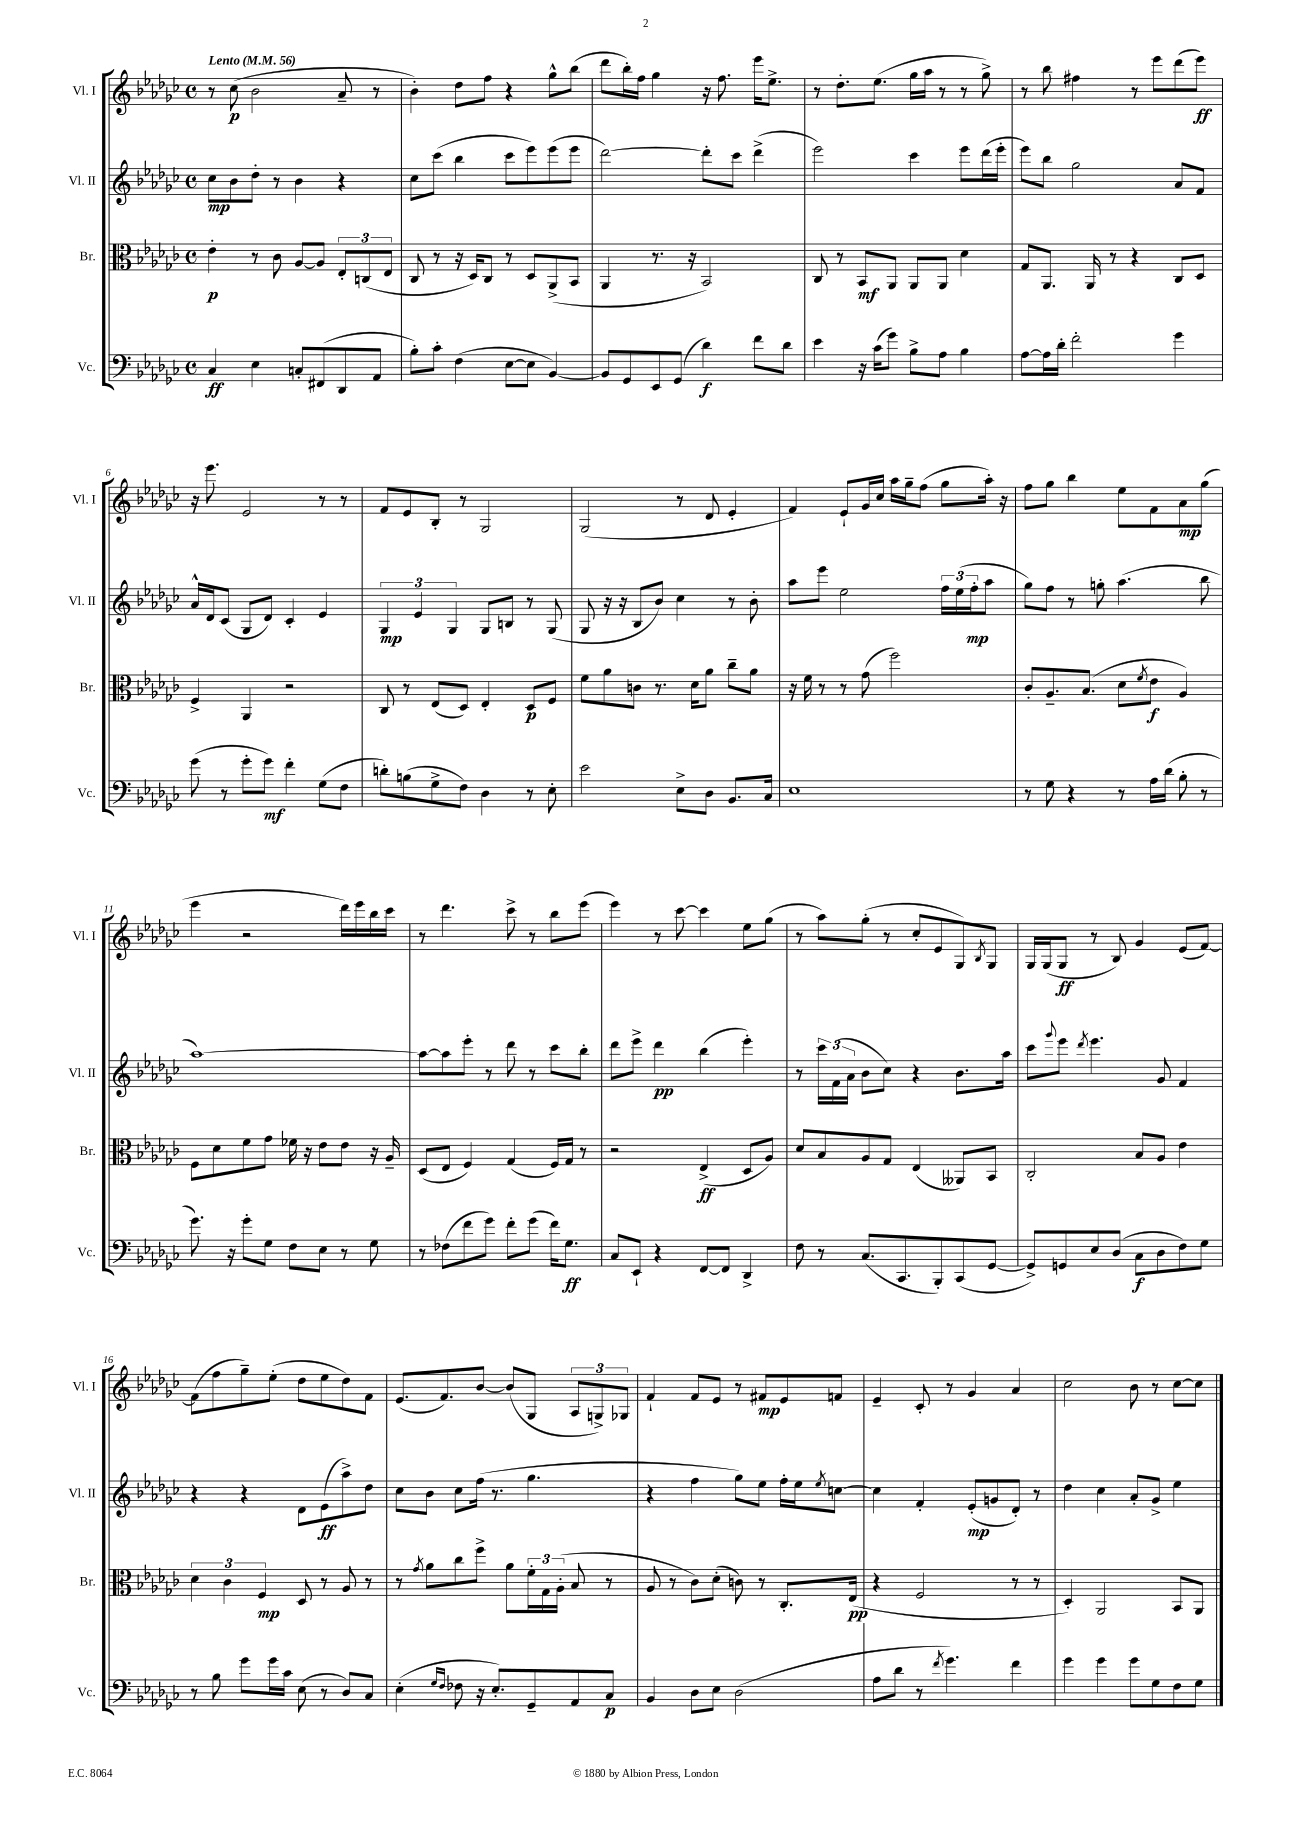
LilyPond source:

<<
\new StaffGroup <<
\new Staff = "s0" \with { instrumentName = "Vl. I" shortInstrumentName = "Vl. I" } {
    \clef treble \key ges \major \defaultTimeSignature \time 4/4 \tempo "Lento" 4 = 56
    r8 ces''8\p( bes'2 aes'8-- r8 |
    bes'4-.) des''8 f''8 r4 ges''8-^ bes''8( |
    des'''8 bes''16-.) f''16 ges''4 r16 f''8. ees'''16 ees''8.-> |
    r8 des''8.-. ees''8.( ges''16 aes''16 r8 r8 ges''8->) |
    r8 bes''8 fis''4 r8 ees'''8 des'''8( ees'''8\ff) |
    r16 ees'''8. ees'2 r8 r8 |
    f'8 ees'8 bes8-. r8 ges2 |
    ges2( r8 des'8 ees'4-. |
    f'4) ees'8-! ges'16 ces''16 aes''16 ges''16-- f''8( ges''8 aes''16-.) r16 |
    f''8 ges''8 bes''4 ees''8 f'8 aes'8\mp ges''8( |
    ees'''4 r2 des'''16) ees'''16 bes''16 ces'''16 |
    r8 des'''4. ces'''8-> r8 bes''8 ees'''8( |
    ees'''4) r8 ces'''8~ ces'''4 ees''8 ges''8( |
    r8 aes''8) ges''8-.( r8 ces''8-. ees'8 ges8) \acciaccatura { bes8 } ges8 |
    ges16 ges16( ges8\ff r8 bes8) ges'4 ees'8( f'8~) |
    f'8( f''8 ges''8--) ees''8-.( des''8 ees''8 des''8) f'8 |
    ees'8.( f'8.) bes'8~ bes'8( ges8 \tuplet 3/2 { aes8 g8->) ges8 } |
    f'4-! f'8 ees'8 r8 fis'8\mp ees'8 f'8 |
    ees'4-- ces'8-. r8 ges'4 aes'4 |
    ces''2 bes'8 r8 ces''8~ ces''8 \bar "|." |
}
\new Staff = "s1" \with { instrumentName = "Vl. II" shortInstrumentName = "Vl. II" } {
    \clef treble \key ges \major \defaultTimeSignature \time 4/4
    ces''8\mp bes'8 des''8-. r8 bes'4 r4 |
    ces''8 ces'''8( bes''4 ces'''8 ees'''8) ees'''8( ees'''8 |
    des'''2~) des'''8-. ces'''8 des'''4->( |
    ees'''2) ces'''4 ees'''8 des'''16( ees'''16-. |
    ees'''8) bes''8 ges''2 aes'8 f'8 |
    aes'16-^ des'16 ces'8( ges8 des'8) ces'4-. ees'4 |
    \tuplet 3/2 { ges4\mp ees'4 ges4 } ges8 b8 r8 ges8( |
    ges8 r16 r16 bes8 bes'8) ces''4 r8 bes'8-. |
    aes''8 ees'''8 ees''2 \tuplet 3/2 { f''16 ees''16( f''16-.\mp } aes''8 |
    ges''8) f''8 r8 g''8-. aes''4.( bes''8 |
    aes''1~) |
    aes''8~ aes''8 ees'''8-. r8 des'''8 r8 ces'''8 bes''8-. |
    des'''8 ees'''8-> des'''4\pp bes''4( ees'''4-.) |
    r8 \tuplet 3/2 { ces'''16 f'16( aes'16 } bes'8 ces''8) r4 bes'8. aes''16 |
    ces'''8 \appoggiatura { ges'''8 } ees'''8 \acciaccatura { des'''8 } ees'''4. ges'8 f'4 |
    r4 r4 des'8 ees'8\ff( aes''8->) des''8 |
    ces''8 bes'8 ces''8 f''16( r8. ges''4. |
    r4 f''4 ges''8) ees''8 f''16-. ees''16 \acciaccatura { ees''8 } c''8~ |
    c''4 f'4-. ees'8-.\mp( g'8 des'8-.) r8 |
    des''4 ces''4 aes'8-. ges'8-> ees''4 \bar "|." |
}
\new Staff = "s2" \with { instrumentName = "Br." shortInstrumentName = "Br." } {
    \clef alto \key ges \major \defaultTimeSignature \time 4/4
    ees'4-.\p r8 ces'8 aes8~ aes8 \tuplet 3/2 { ees8-. c8( ees8 } |
    ces8 r8 r16 des16) ces8 r8 des8 aes,8->( bes,8 |
    aes,4 r8. r16 bes,2) |
    ces8 r8 bes,8\mf aes,8 aes,8 aes,8 des'4 |
    ges8 aes,8. aes,16 r8 r4 ces8 des8 |
    f4-> aes,4 r2 |
    ces8 r8 ees8( des8) ees4-. des8\p f8 |
    f'8 aes'8 c'8 r8. des'16 aes'8 ces''8-- aes'8 |
    r16 f'16 r8 r8 ges'8( f''2) |
    ces'8-. aes8.-- bes8.( des'8 \acciaccatura { f'8 } ees'8\f aes4) |
    f8 des'8 f'8 ges'8 fes'16 r16 ees'8 ees'8 r16 aes16-- |
    des8( ees8 f4) ges4( f16) ges16 r8 |
    r2 ees4->\ff( des8 aes8) |
    des'8 bes8 aes8 ges8 ees4( aeses,8) bes,8 |
    ces2-. bes8 aes8 ees'4 |
    \tuplet 3/2 { des'4 ces'4 f4\mp } des8 r8 aes8 r8 |
    r8 \acciaccatura { ges'8 } aes'8 ces''8 f''8-> aes'8 \tuplet 3/2 { f'16-. ges16 aes16-.( } bes8 r8 |
    aes8 r8 ces'8) des'8-.( c'8) r8 ces8.-. ees16\pp( |
    r4 f2 r8 r8 |
    des4-.) aes,2 bes,8 aes,8 \bar "|." |
}
\new Staff = "s3" \with { instrumentName = "Vc." shortInstrumentName = "Vc." } {
    \clef bass \key ges \major \defaultTimeSignature \time 4/4
    ces4\ff ees4 c8-. fis,8( des,8 aes,8 |
    bes8-.) ces'8-. f4( ees8~ ees8 bes,4~) |
    bes,8 ges,8 ees,8 ges,8( des'4\f) f'8 des'8 |
    ees'4 r16 ces'16( ges'8) bes8-> aes8 bes4 |
    aes8~ aes16 des'16-. f'2-. ges'4 |
    ges'8( r8 ges'8-. ges'8\mf) f'4-. ges8( f8 |
    d'8-.) b8( ges8-> f8) des4 r8 ees8-. |
    ees'2 ees8-> des8 bes,8. ces16 |
    ees1 |
    r8 ges8 r4 r8 aes16 des'16( bes8-. r8 |
    ges'8.) r16 ges'8-. ges8 f8 ees8 r8 ges8 |
    r8 fes8( f'8 ges'8) f'8-. ges'8( f'16) ges8.\ff |
    ces8 ees,8-! r4 f,8~ f,8 des,4-> |
    f8 r8 ces8.( ces,8. bes,,8-.) ces,8( ges,8~ |
    ges,8->) g,8 ees8 des8( ces8\f des8 f8) ges8 |
    r8 bes8 ges'8 ges'16 ces'16 ees8( r8 des8) ces8 |
    ees4-.( \grace { ges16 f16 } fes8 r16 ees8.-.) ges,8-- aes,8 ces8\p |
    bes,4 des8 ees8 des2( |
    aes8 des'8 r8 \acciaccatura { f'8 } ges'4.) f'4 |
    ges'4 ges'4 ges'8 ges8 f8 ges8 \bar "|." |
}
>>
>>
